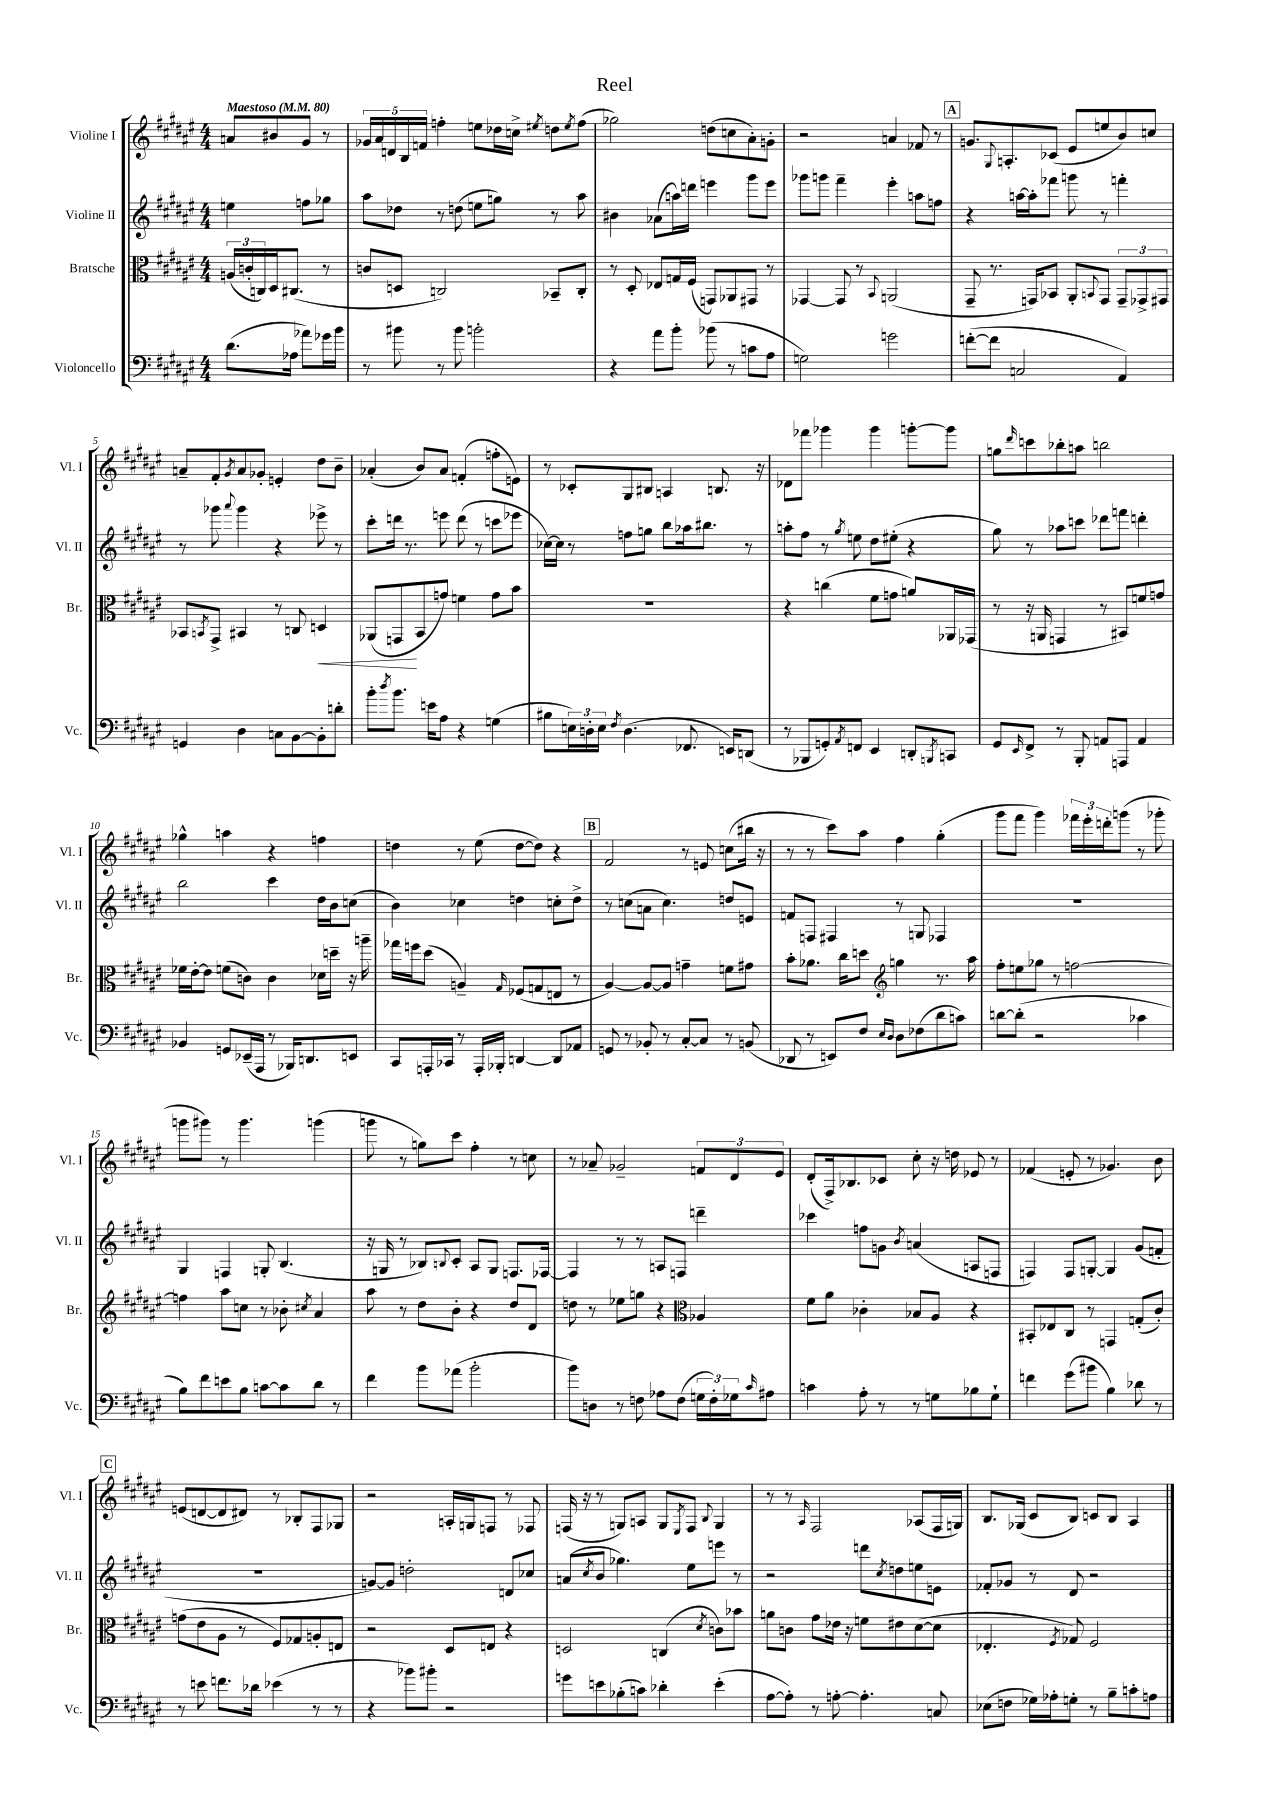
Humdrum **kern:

**kern	**kern	**dynam	**kern	**kern
*part4	*part3	*part3	*part2	*part1
*staff4	*staff3	*staff3	*staff2	*staff1
*I"Violoncello	*I"Bratsche	*	*I"Violine II	*I"Violine I
*I'Vc.	*I'Br.	*	*I'Vl. II	*I'Vl. I
*clefF4	*clefC3	*	*clefG2	*clefG2
*k[f#c#g#d#a#e#]	*k[f#c#g#d#a#e#]	*	*k[f#c#g#d#a#e#]	*k[f#c#g#d#a#e#]
*M4/4	*M4/4	*	*M4/4	*M4/4
*MM80	*MM80	*	*MM80	*MM80
=	=	=	=	=
!	!	!	!	!LO:TX:a:B:t=Maestoso
(8.d#\L	(24An/LL	.	4een\	8an/L
.	24cn'/	.	.	.
.	24Cn/)	.	.	.
.	16D#/J	.	.	8b#X/
16A-X\Jk	(8.C#X/J	.	.	.
8a-X\L)	.	.	8ffn\L	8g#/J
16g-X\L	8r	.	8gg-X\J	8r
16b\JJ	.	.	.	.
=1	=1	=1	=1	=1
8r	8cn/L	.	8aa#\L	20g-X/LL
.	.	.	.	20a#/
.	.	.	.	20dn/
8b#X\	8Dn/J	.	8dd-X\J	.
.	.	.	.	20B/
.	.	.	.	20fn/JJ
8r	2Cn/)	.	8r	4ffn'\
8b#\	.	.	(8ddn\	.
2bn'\	.	.	8een\L	8een\L
.	.	.	8ggn\J)	16dd-X\L
.	.	.	.	16ccn^\JJ
.	.	.	.	8qee#X/
.	8BB-X~/L	.	8r	8ddn\L
.	.	.	.	8qee#/
.	8C'/J	.	8aa#\	(8ff\J
=2	=2	=2	=2	=2
4r	8r	.	4b#X\	2gg-X\)
.	8D#'/	.	.	.
8a#\L	8E-X/L	.	(8a-X\L	.
8b'\J	16Gn/L	.	16aan\L)	.
.	(16F#/JJ	.	16dddn\JJ	.
(8b-X\	8GGn/L)	.	4eeen\	(8ddn\L
8r	8AA-X/	.	.	8ccn\
8cn\L	8GG#X/J	.	8ggg#\L	8a#'\)
8A#\J	8r	.	8eee\J	8gn'\J
=3	=3	=3	=3	=3
2Gn\)	[4GG-X/	.	8ggg-X\L	2r
.	.	.	8gggn\J	.
.	8GG-/]	.	4fff#~\	.
.	8r	.	.	.
.	8qqBB/	.	.	.
2gn\	(2AAn/	.	4eee#'\	4an/
.	.	.	8aan\L	8f-X/
.	.	.	8ffn\J	8r
!!LO:REH:place=s1:t=A
=4	=4	=4	=4	=4
([8fn'\L	8GG#~/	.	4r	8.gn/L
8f\J]	8.r	.	.	.
.	.	.	.	8qqG#/
.	.	.	.	8.An'/
2Cn/	.	.	[16aan\LL	.
.	16GGn/KL)	.	16aa'\J]	.
.	8BB-X/J	.	8fff-X\J	(8c-X/J
.	8AA#'/L	.	8gggn\	8e#/L
.	8qqBBn/	.	.	.
.	8GG/J	.	8r	8een/
4AA#/)	12GG~/L	.	4fffn'\	8b/)
.	12GG-X^/	.	.	.
.	.	.	.	8ccn/J
.	12GG#X/J	.	.	.
!!LO:LB:g=z
=5	=5	=5	=5	=5
4GGn/	8BB-X/L	.	8r	8an~/L
.	8qBBn/	.	.	.
.	8GG#^/J	.	8ggg-X\	8f#'/
.	.	.	8qqaaa#/	8qg#/
4D#\	4BB#X/	.	4ggg-\	8a/
.	.	.	.	8g-X'/J
8Cn\L	8r	.	4r	4en'/
[8BB\	8Cn/	.	.	.
!	!	!LO:HP:b	!	!
8BB'\]	4Dn/	<	8eee-X^\	8dd#\L
8dn'\J	.	.	8r	8b~\J
=6	=6	=6	=6	=6
8b'\L	(8AA-X/L	.	8ccc#'\L	(4a-X'/
8qdd#/	.	.	.	.
8.b\J	8GGn/	.	16dddn\Jk	.
.	.	.	8.r	.
.	8BB/	[	.	8b/L)
16en\KL	.	.	.	.
8A#\J	8gn/J)	.	8eeen\	8a-/J
4r	4fn\	.	(8ddd\	(4fn'/
.	.	.	8r	.
(4Gn\	8g\L	.	8cccn\L	8ffn'\L
.	8b\J	.	8eee-X\J	8en\J)
=7	=7	=7	=7	=7
8B#X\L	1r	.	[16cc-X\LL)	8r
.	.	.	16cc-\JJ]	.
24En\L)	.	.	8r	8c-X'/L
24Dn'\	.	.	.	.
24E\JJ	.	.	.	.
8qF#/	.	.	.	.
(4.D\	.	.	8ffn\L	8G#/
.	.	.	8ggn\J	8B#X/J
.	.	.	8bb\L	4An/
8.FF-X/	.	.	16aa-X\k	.
.	.	.	8.bb#X\J	.
.	.	.	.	8.Bn/
16EEn/KL)	.	.	.	.
(8DDn/J	.	.	8r	.
.	.	.	.	16r
=8	=8	=8	=8	=8
8r	4r	.	8aan'\L	8d-X\L
8BBB-X/L	.	.	8ff#\J	8fff-X\J
8GGn'/)	(4ccn\	.	8r	4ggg-X\
8qAA#/	.	.	8qgg#/	.
8FFn/J	.	.	8een\	.
4EE#/	8f#\L	.	8dd#\L	4ggg-\
.	8gn\J	.	(8ee#X'\J	.
8DDn'/L	8an/L)	.	4r	[8gggn'\L
8qBBBn/	.	.	.	.
8CCn/J	16AA-X/L	.	.	8ggg\J]
.	(16GG-X/JJ	.	.	.
=9	=9	=9	=9	=9
8GG#/L	8r	.	8gg#\)	8ggn\L
16qqEE#/	.	.	.	16qqddd#/
8FF#^/J	16r	.	8r	8cccn\
.	16AAn/	.	.	.
8r	4GGn/	.	8aa-X\L	8bb-X'\
8BBB'/	.	.	8cccn\J	8aan\J
8AAn/L	8r	.	8ddd-X\L	2bbn\
8AAAn/J	8BB#X/L)	.	8fffn\J	.
4AA/	8fn/	.	4dddn'\	.
.	8gn/J	.	.	.
!!LO:LB:g=z
=10	=10	=10	=10	=10
4BB-X/	16f-X\LL	.	2bb\	4gg-X^^\
.	[16e#'\J	.	.	.
.	8e#\J]	.	.	.
8GGn/L	(8fn\L	.	.	4aan\
(16EE-X~/L	8cn\J)	.	.	.
16AAA#/JJ	.	.	.	.
8r	4c\	.	4ccc#\	4r
16BBB-X/KL)	.	.	.	.
8.DDn/	.	.	.	.
.	16d-X\LL	.	16dd#\LL	4ffn\
.	16ddn~\JJ	.	16b\J	.
8EEn/J	16r	.	(8ccn\J	.
.	16aan~\	.	.	.
=11	=11	=11	=11	=11
8CC#/L	16gg-X\LL	.	4b\)	4ddn\
.	16ffn\J	.	.	.
16AAAn'/L	(8dd#\J	.	.	.
16CC-X/JJ	.	.	.	.
8r	4An~/)	.	4cc-X\	8r
16AAA'/LL	.	.	.	(8ee#\
16BBB-X'/JJ	.	.	.	.
.	16qqG#/	.	.	.
[4DDn/	(8F-X/L	.	4ddn\	[8dd\L
.	8Gn/	.	.	8dd\J])
8DD/L]	8En/J	.	8ccn'\L	4r
8AA-X/J	8r	.	8dd^\J	.
!!LO:REH:place=s1:t=B
=12	=12	=12	=12	=12
8GGn/	[4A#/)	.	8r	2f#/
8r	.	.	(8ccn\L	.
8BB-X'/	8A#/L_	.	8an\J	.
8r	8A#/J]	.	4.cc\)	.
[8C#'/L	4gn~\	.	.	8r
8C#/J]	.	.	.	8en/
8r	8fn\L	.	8ddn/L	(8ccn\L
(8BBn/	8g#X\J	.	8en/J	16bb#X\Jk
.	.	.	.	16r
=13	=13	=13	=13	=13
8DD-X/	8b'\L	.	8fn/L	8r
8r	8.a-X\J	.	8Fn/J	8r
8EEn/L)	.	.	4F#X/	8ccc#\L)
.	16cc#\KL	.	.	.
8F#/J	8ddn\J	.	.	8aa#\J
16qqE#/LL	.	.	.	.
16qqD#/JJ	.	.	.	.
*	*clefG2	*	*	*
8D#\L	4ggn\	.	8r	4ff#\
(8F-X\	.	.	8Gn/	.
8d#\	8.r	.	4F-X/	(4gg#'\
8cn\J)	.	.	.	.
.	16aa#\	.	.	.
=14	=14	=14	=14	=14
[8dn\L	8ff#'\L	.	1r	8ggg#\L
(8d'\J]	8een\	.	.	8fff#\J
2r	8gg-X\J	.	.	4ggg#\)
.	8r	.	.	.
.	[2ffn\	.	.	24fff-X\LL
.	.	.	.	24eee#'\
.	.	.	.	24dddn'\J
.	.	.	.	(8gggn\J
4c-X\	.	.	.	8r
.	.	.	.	8ggg-X'\
!!LO:LB:g=z
=15	=15	=15	=15	=15
8B\L)	4ffn\]	.	4G#/	8gggn\L
8f#\	.	.	.	8ggg#X\J)
8en\	8aa#\L	.	4Fn/	8r
8B\J	8ccn\J	.	.	4.ggg#\
[8cn\L	8r	.	8Gn'/	.
8c\]	8b-X'\	.	(4.B/	.
.	8qcc#X/	.	.	.
8d#\J	4a#/	.	.	(4gggn\
8r	.	.	.	.
=16	=16	=16	=16	=16
4f#\	8aa#\	.	16r	8gggn\
.	.	.	16Gn/	.
.	8r	.	8r	8r
8b\L	8dd#\L	.	8B-X/L)	8ggn\L)
.	.	.	8qqBn/	.
(8a-X\J	8b'\J	.	8c#'/J	8ccc#\J
2b'\	4r	.	8A#/L	4ff#'\
.	.	.	8G/J	.
.	8dd#/L	.	8.Fn/L	8r
.	8d#/J	.	.	8ccn\
.	.	.	[16F-X/Jk	.
=17	=17	=17	=17	=17
8b\L)	8ddn\	.	4F-/]	8r
8Dn\J	8r	.	.	8a-X~/
8r	8ee-X\L	.	8r	2g-X~/
8Fn\	8ggn\J	.	8r	.
8A-X\L	4r	.	8An/L	.
(8F\J	.	.	8Fn/J	.
*	*clefC3	*	*	*
24Gn\LL	4A-X/	.	4dddn~\	12fn/L
24F'\)	.	.	.	.
24G-X\J	.	.	.	12d#/
16qqc#/	.	.	.	.
8A#X\J	.	.	.	.
.	.	.	.	12e#/J
=18	=18	=18	=18	=18
4cn\	8f#\L	.	4ccc-X\	(8d#'/L
.	8a#\J	.	.	16F#^/k)
.	.	.	.	8.B-X/
8A#'\	4c-X'\	.	8ffn\L	.
8r	.	.	8gn\J	8c-X/J
.	.	.	8qb/	.
8r	8B-X/L	.	(4an/	8cc#'\
8Gn\L	8A#/J	.	.	16r
.	.	.	.	16ddn\
8B-X\	4r	.	8An/L	8e-X/
8G`\J	.	.	8Fn/J	8r
=19	=19	=19	=19	=19
4fn\	8BB#X'/L	.	4Fn/)	(4f-X/
.	8E-X/	.	.	.
(8g#\L	8C#/J	.	8F/L	8en'/
8b#X\J	8r	.	[8Gn'/J	8r
4B\)	4GGn/	.	4G/]	4.g-X/)
8d-X\	(8Gn'/L	.	(8g#/L	.
8r	8c#'/J)	.	8fn'/J	8b\
!!LO:LB:g=z
!!LO:REH:place=s1:t=C
=20	=20	=20	=20	=20
8r	(8gn\L	.	1r	(8en/L
8en\	8e#\	.	.	[8dn/
8.fn\L	8A#\J	.	.	8d/]
.	8r	.	.	8d#X/J)
16d-X\Jk	.	.	.	.
(4e-X\	8F#/L)	.	.	8r
.	8G-X/	.	.	8B-X'/L
8r	8An'/	.	.	8F#/
8r	8En/J	.	.	8G-X/J
=21	=21	=21	=21	=21
4r	2r	.	[8gn/L)	2r
.	.	.	8g/J]	.
8b-X\L)	.	.	2ddn'\	.
8b#X'\J	.	.	.	.
2r	8D#/L	.	.	16An'/LL
.	.	.	.	16Gn/J
.	8En/J	.	.	8Fn/J
.	4r	.	8dn/L	8r
.	.	.	8cc-X/J	8F-X/
=22	=22	=22	=22	=22
8gn\L	2Dn/	.	(8an/L	(16Fn/
.	.	.	.	16r
.	.	.	8qcc#/	.
8en\	.	.	8b/J	8r
(8B-X'\	.	.	4.gg-X\)	8Gn/L)
8cn\J)	.	.	.	8An/J
4d-X'\	(4Cn/	.	.	8G/L
.	.	.	.	8qE#/
.	.	.	8ee#\L	8F/J
.	8qd#/	.	.	8qqB/
(4e'\	8cn\L)	.	8eeen\J	4G/
.	8b-X\J	.	8r	.
=23	=23	=23	=23	=23
[8A#\L	8an\L	.	2r	8r
8A#'\J])	8cn\J	.	.	8r
.	.	.	.	16qqA#/
8r	8g#\L	.	.	2F#/
[8An'\	16e-X\Jk	.	.	.
.	16r	.	.	.
4.A'\]	8fn\L	.	8dddn\L	.
.	.	.	8qcc#/	.
.	8e#X\	.	8ddn\	.
.	([8d#\	.	8een\	(8A-X/L
8Cn/	8d#\J]	.	8en\J	16F#/L
.	.	.	.	16Gn/JJ)
=24	=24	=24	=24	=24
(8E-X\L	4.E-X'/	.	8f-X'/L	8.B/L
8Fn\J	.	.	8g-X/J	.
.	.	.	.	(16G-X/Jk
16G-X\LL)	.	.	8r	8c#/L
16A-X'\J	.	.	.	.
.	8qF#/	.	.	.
8Gn'\J	8G-X/)	.	8d#/	8B/J)
8r	2F#/	.	2r	8cn/L
8B~\L	.	.	.	8B/J
8cn'\	.	.	.	4A#/
8An\J	.	.	.	.
==	==	==	==	==
*-	*-	*-	*-	*-
